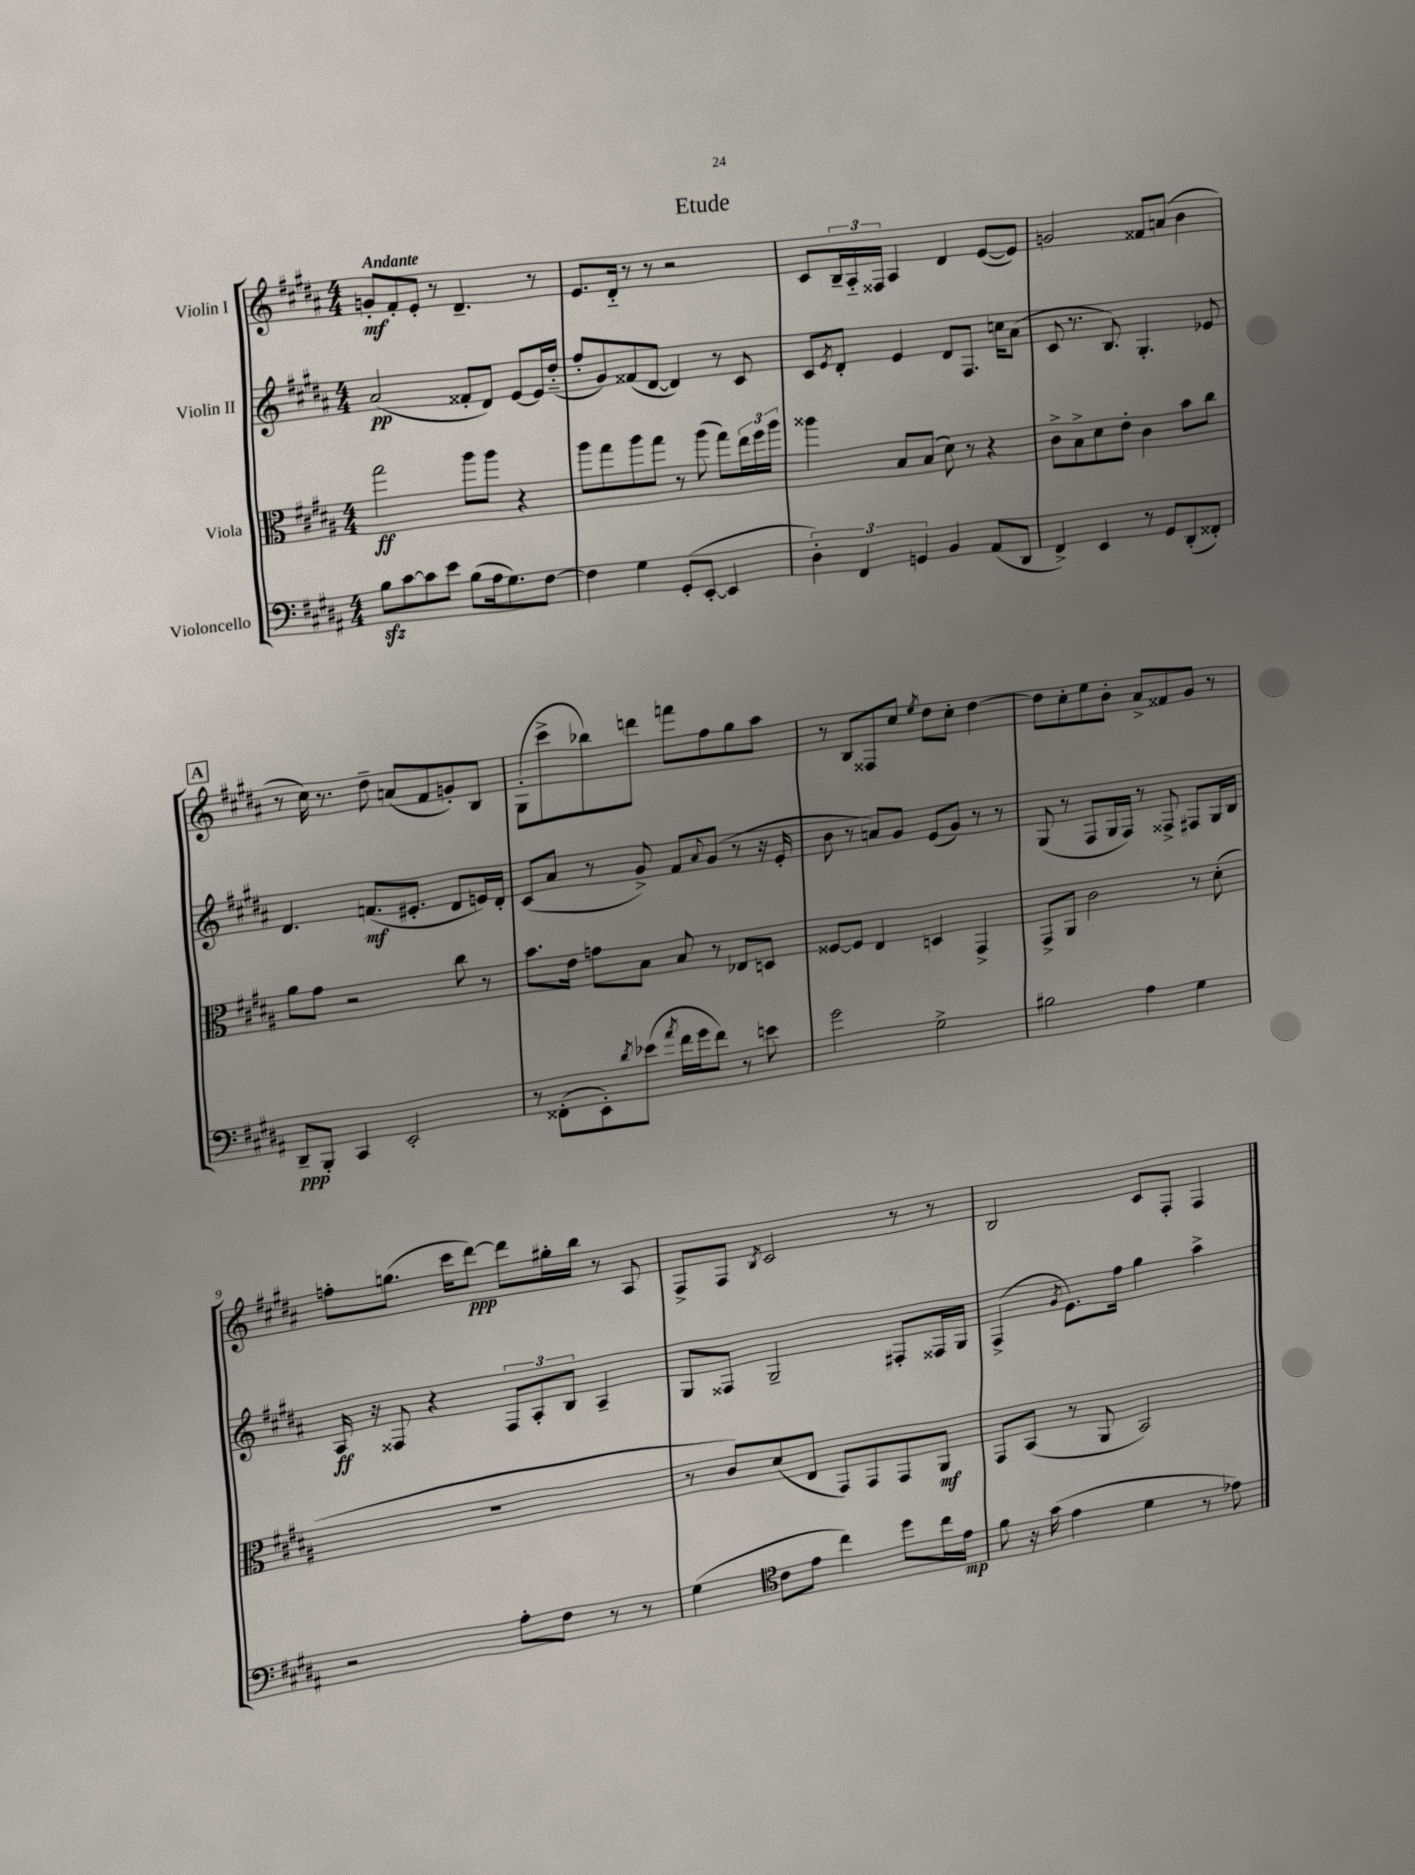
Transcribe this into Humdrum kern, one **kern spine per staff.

**kern	**dynam	**kern	**dynam	**kern	**dynam	**kern	**dynam
*part4	*part4	*part3	*part3	*part2	*part2	*part1	*part1
*staff4	*staff4	*staff3	*staff3	*staff2	*staff2	*staff1	*staff1
*I"Violoncello	*	*I"Viola	*	*I"Violin II	*	*I"Violin I	*
*clefF4	*	*clefC3	*	*clefG2	*	*clefG2	*
*k[f#c#g#d#a#]	*	*k[f#c#g#d#a#]	*	*k[f#c#g#d#a#]	*	*k[f#c#g#d#a#]	*
*M4/4	*	*M4/4	*	*M4/4	*	*M4/4	*
=1	=1	=1	=1	=1	=1	=1	=1
!	!	!	!	!	!	!LO:TX:a:B:t=Andante	!
8Bzz\L	.	2gg#\	ff	(2a#/	pp	8gn'/L	mf
[8c#\	.	.	.	.	.	8f#'/	.
8c#\]	.	.	.	.	.	8e'/J	.
8e\J	.	.	.	.	.	8r	.
(8B\L	.	8aa#\L	.	8f##X'/L	.	4.d#~/	.
16A#\k	.	8aa#\J	.	8d#/J)	.	.	.
8.G#\)	.	.	.	.	.	.	.
.	.	4r	.	[8e/L	.	.	.
[8F#\J	.	.	.	16e/L]	.	8r	.
.	.	.	.	(16dd#/JJ	.	.	.
=2	=2	=2	=2	=2	=2	=2	=2
4F#\]	.	8aa#\L	.	8ff#'/L	.	8.e/L	.
.	.	8gg#\	.	8g#/)	.	.	.
.	.	.	.	.	.	16d#/Jk	.
4G#\	.	8aa#\	.	(8f##X/	.	8r	.
.	.	8gg#\J	.	[8d#/J	.	8r	.
(8GG#'/L	.	8r	.	4d#/])	.	2r	.
[8EE'/J	.	(8aa#\	.	.	.	.	.
4EE/]	.	8gg#\L)	.	8r	.	.	.
.	.	24ee\L	.	8c#/	.	.	.
.	.	24ff#\	.	.	.	.	.
.	.	24aa#\JJ	.	.	.	.	.
=3	=3	=3	=3	=3	=3	=3	=3
6D#'\)	.	4aa##X\	.	8c#/L	.	8c#/L	.
.	.	.	.	8qe/	.	.	.
.	.	.	.	8d#'/J	.	24B~/L	.
6FF#/	.	.	.	.	.	24A#/	.
.	.	.	.	.	.	24F##X/JJ	.
.	.	8B/L	.	4e/	.	4A#/	.
6GGn/	.	.	.	.	.	.	.
.	.	(8B/J	.	.	.	.	.
4BB/	.	8d#\)	.	8d#/L	.	4d#/	.
.	.	8r	.	8.F#/J	.	.	.
(8AA#/L	.	4r	.	.	.	([8e/L	.
.	.	.	.	16ccn\KL	.	.	.
8DD#/J	.	.	.	(8a#\J	.	8e/J])	.
=4	=4	=4	=4	=4	=4	=4	=4
4FF#^/)	.	8c#^\L	.	8c#/	.	2gn/	.
.	.	8B^\	.	8.r	.	.	.
4EE/	.	8d#\	.	.	.	.	.
.	.	.	.	8.B/)	.	.	.
.	.	8e'\J	.	.	.	.	.
8r	.	4c#\	.	4.G#'/	.	8f##X/L	.
8GG#/L	.	.	.	.	.	(8an/J	.
(8DD#'/	.	8b\L	.	.	.	4b\	.
8FF##X'/J)	.	8cc#\J	.	8e-X/	.	.	.
!!LO:LB:g=z
!!LO:REH:place=s1:t=A
=5	=5	=5	=5	=5	=5	=5	=5
8DD#~/L	ppp	8a#\L	.	4.d#/	.	8r	.
8BBB'/J	.	8g#\J	.	.	.	16cc#\)	.
.	.	.	.	.	.	8.r	.
4CC#/	.	2r	.	.	.	.	.
.	.	.	.	(8.fn/L	mf	8dd#~\	.
2EE'/	.	.	.	.	.	(8an/L	.
.	.	.	.	8.e#X'/J	.	.	.
.	.	.	.	.	.	8f#/	.
.	.	8cc#\	.	8d#/L	.	8gn'/)	.
.	.	8r	.	16en/L)	.	8B/J	.
.	.	.	.	16d#'/JJ	.	.	.
=6	=6	=6	=6	=6	=6	=6	=6
8r	.	8.b\L	.	(8c#/L	.	(8G#'\L	.
(8FF##X'\L	.	.	.	8a#/J	.	8ccc#^\	.
.	.	16e\Jk	.	.	.	.	.
8EE'\)	.	8gn\L	.	8r	.	8bb-X\)	.
8qd#/	.	.	.	.	.	.	.
(8e-X\J	.	8B\J	.	8g#^/)	.	8dddn\J	.
8qa#/	.	.	.	.	.	.	.
16f#\LL	.	8B/	.	8f#/L	.	8fffn\L	.
16g#\J	.	.	.	.	.	.	.
.	.	.	.	8qqa#/	.	.	.
8f#\J)	.	8r	.	(8g#/J	.	8ff#\	.
8r	.	8E-X/L	.	8r	.	8gg#\	.
8en\	.	8Dn/J	.	16r	.	8aa#\J	.
.	.	.	.	16e'/	.	.	.
=7	=7	=7	=7	=7	=7	=7	=7
2g#\	.	[8F##X/L	.	8b\	.	8r	.
.	.	8F##/J]	.	8r	.	8B/L	.
.	.	4E/	.	8an/L)	.	8F##X/	.
.	.	.	.	8g#/J	.	8cc#/J	.
.	.	.	.	.	.	8qee/	.
2G#^\	.	4Dn/	.	(8e/L	.	8dd#\L	.
.	.	.	.	8g#/J)	.	8cc#'\J	.
.	.	4GG#^/	.	8r	.	[4dd#\	.
.	.	.	.	8r	.	.	.
=8	=8	=8	=8	=8	=8	=8	=8
2B#X\	.	8GG#^/L	.	(8G#/	.	8dd#\L]	.
.	.	8AA#/J	.	8r	.	8cc#'\	.
.	.	2c#\	.	8F#/L	.	8ee\	.
.	.	.	.	16G#/L	.	8b'\J	.
.	.	.	.	16F#/JJ)	.	.	.
4A#\	.	.	.	8r	.	8a#^/L	.
.	.	.	.	8F##X^/	.	8f##X/	.
4G#\	.	8r	.	8F#X/L	.	8g#/J	.
.	.	(8d#'\	.	16G#/L	.	8r	.
.	.	.	.	16B/JJ	.	.	.
!!LO:LB:g=z
=9	=9	=9	=9	=9	=9	=9	=9
2r	.	1r	.	16A#/	ff	8ffn'\L	.
.	.	.	.	16r	.	.	.
.	.	.	.	8F##X/	.	(8.ggn\J	.
.	.	.	.	4r	.	.	.
.	.	.	.	.	.	16ccc#\KL	.
.	.	.	.	.	.	[8ddd#\J)	ppp
8A#'\L	.	.	.	12F##/L	.	8ddd#\L]	.
.	.	.	.	12A#'/	.	.	.
8F#\J	.	.	.	.	.	16gg#X'\L	.
.	.	.	.	12B/J	.	.	.
.	.	.	.	.	.	16bb\JJ	.
8r	.	.	.	4A#~/	.	8r	.
8r	.	.	.	.	.	8A#/	.
=10	=10	=10	=10	=10	=10	=10	=10
(4G#\	.	8r	.	8G#/L	.	8F#^/L	.
.	.	8c#/L)	.	8F##X/J	.	8F#/J	.
*clefC4	*	*	*	*	*	*	*
.	.	.	.	.	.	8qB/	.
8c#\L	.	(8d#/	.	2G#~/	.	2c#/	.
8e\J	.	8E/J	.	.	.	.	.
4cc#\)	.	8GG#/L)	.	.	.	.	.
.	.	8GG#/	.	.	.	.	.
8dd#\L	.	8GG#/	.	8F#X'/L	.	8r	.
16cc#\L	.	8AA#/J	mf	16F##X/L	.	8r	.
16e\JJ	mp	.	.	16G#/JJ	.	.	.
=11	=11	=11	=11	=11	=11	=11	=11
8f#\	.	8GG#/L	.	(4F#^/	.	2B/	.
16r	.	(8BB/J	.	.	.	.	.
(16g#\	.	.	.	.	.	.	.
.	.	.	.	8qg#/	.	.	.
4e\	.	8r	.	8.e\L)	.	.	.
.	.	8AA#/	.	.	.	.	.
.	.	.	.	16ff#\Jk	.	.	.
4d#\	.	2BB/)	.	4gg#\	.	8c#/L	.
.	.	.	.	.	.	8F#'/J	.
8r	.	.	.	4aa#^\	.	4F#/	.
8e-X\)	.	.	.	.	.	.	.
==	==	==	==	==	==	==	==
*-	*-	*-	*-	*-	*-	*-	*-
